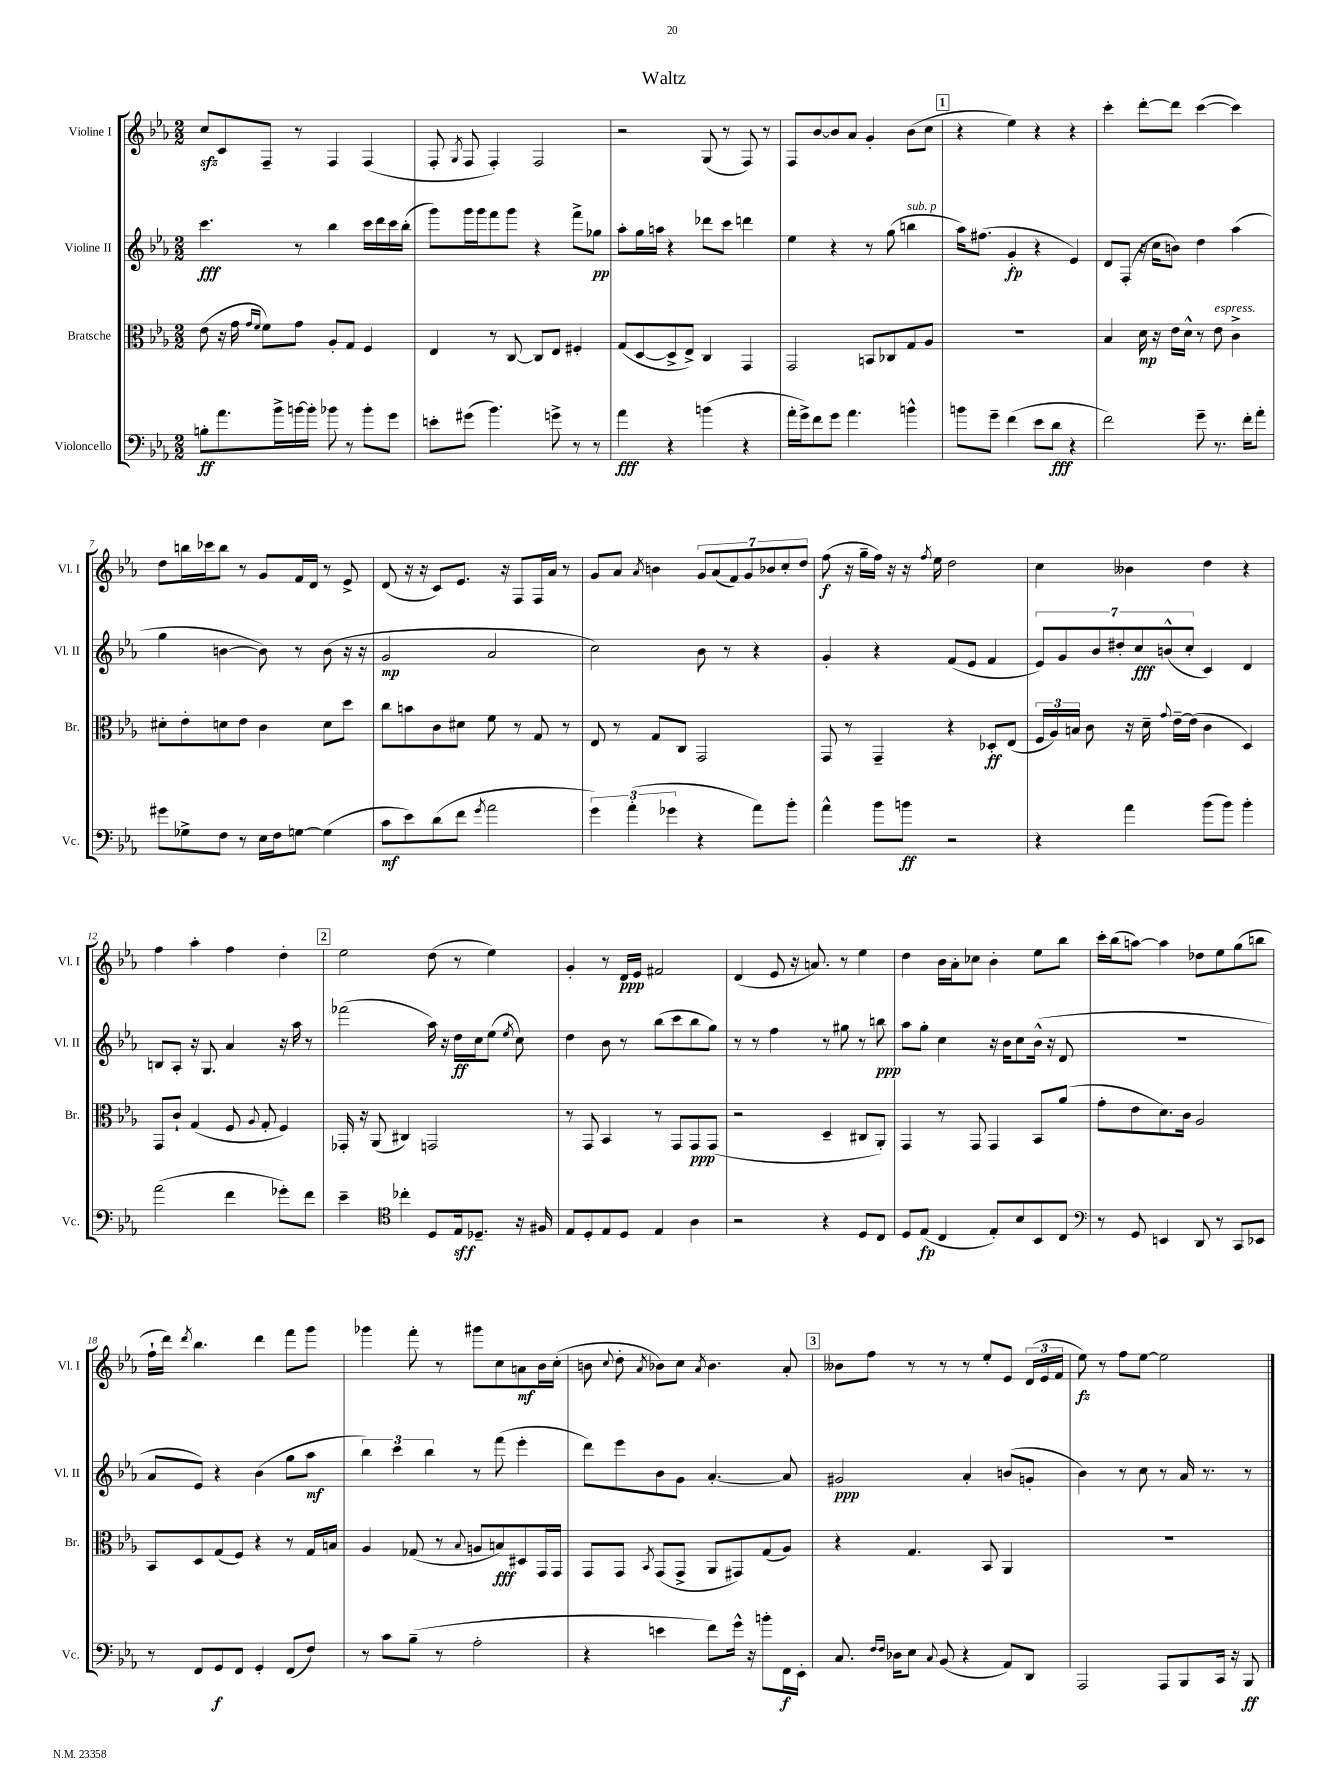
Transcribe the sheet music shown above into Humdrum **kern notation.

**kern	**kern	**kern	**kern
*staff4	*staff3	*staff2	*staff1
*clefF4	*clefC3	*clefG2	*clefG2
*k[b-e-a-]	*k[b-e-a-]	*k[b-e-a-]	*k[b-e-a-]
*M2/2	*M2/2	*M2/2	*M2/2
8B'\L	(8e-\	4.ccc\	8cc/L
8.a-\	16r	.	8c/
.	16g\	.	.
.	16qqg/LL	.	.
.	16qqf/JJ	.	.
.	8f\L)	.	8F~/J
16b-^\L	.	.	.
[16b\	8g\J	8r	8r
16b'\]JJ	.	.	.
8b-\	8A-'/L	4bb-\	4F/
8r	8G/J	.	.
8b-'\L	4F/	16ccc\LL	(4F/
.	.	16ddd\	.
8g\J	.	16ccc\	.
.	.	(16bb-'\JJ	.
=	=	=	=
8e'\L	4E-/	8ggg\L)	8F'/
.	.	.	8qG/
(8g#\J	.	16ggg\L	8F/
.	.	16ggg\J	.
4.b-\)	8r	8fff\	4F'/)
.	[8C/	8ggg\J	.
.	8C/]L	4r	2F/
8g^\	8E-/J	.	.
8r	4F#'/	8fff^\L	.
8r	.	8gg-\J	.
=	=	=	=
4a-\	(8G/L	8aa-'\L	2r
.	[8D/	16gg\L	.
.	.	16aa\JJ	.
4r	8D^/]	4r	.
.	8E-^/J)	.	.
(4b\	4C/	8ddd-\L	(8G/
.	.	8ccc\J	8r
4r	4GG/	4ddd\	8F/)
.	.	.	8r
=	=	=	=
16a-'\LL	2GG/	4ee-\	8F/L
16g^\J)	.	.	.
8f\	.	.	[8b-/
8g\J	.	4r	8b-/]
4.a-\	.	.	8a-/J
.	8BB/L	8r	4g'/
.	8C-/	(8gg\	.
4b^^\	8G/	4bb\	(8b-\L
.	8A-/J	.	8cc\J
=	=	=	=
8b\L	1r	16aa-\LK)	4r
.	.	(8.ff#\J	.
8g~\J	.	.	.
(4f\	.	4g'/	4ee-\)
8e-\L	.	4r	4r
8d\J	.	.	.
4r	.	4e-/)	4r
=	=	=	=
2f\)	4B-/	8d/L	4ccc'\
.	.	(8F'/J	.
.	16d\	16r	[8ddd'\L
.	16r	16cc\LK	.
.	16e-\LL	8b\J)	8ddd\]J
.	16d^^\JJ	.	.
8g~\	8r	4dd\	([4ccc\
8.r	8e-\	.	.
.	4c^\	(4aa-\	4ccc\])
16f'\LK	.	.	.
8a-'\J	.	.	.
=	=	=	=
8g#\L	8d#'\L	4gg\	8dd\L
8G-^\	8e-'\	.	16bb\L
.	.	.	16ccc-\J
8F\J	8d\	[4b\	8bb\J
8r	8e-\J	.	8r
16E-\LL	4c\	8b\])	8g/L
16F\J	.	.	.
[8G\J	.	8r	16f/L
.	.	.	16d/JJ
(4G\]	8d\L	(8b\	8r
.	8dd\J	16r	8e-^/
.	.	16r	.
=	=	=	=
8c\L	8cc\L	2g/	(8d/
8e-\)	8b\	.	16r
.	.	.	16r
(8d\	8c\	.	8c/L)
8f\J	8d#\J	.	8.e-/J
8qg/	.	.	.
2a-\	8f\	2a-/	.
.	.	.	16r
.	8r	.	8F/L
.	8G/	.	16F/L
.	.	.	16a-/JJ
.	8r	.	8r
=	=	=	=
6g\)	8E-/	2cc\)	8g/L
.	8r	.	8a-/J
(6a-'\	.	.	.
.	.	.	8qa-/
.	8G/L	.	4b\
6g-\	.	.	.
.	8C/J	.	.
4r	2GG/	8b-\	14g/L
.	.	.	(14a-/
.	.	8r	.
.	.	.	14f/)
.	.	.	14g/
8a-\L)	.	4r	.
.	.	.	14b-/
.	.	.	14cc'/
8b-'\J	.	.	.
.	.	.	14dd/J
=	=	=	=
4a-^^\	8GG/	4g'/	(8ff\
.	8r	.	16r
.	.	.	16gg~\LL
8b-\L	4GG~/	4r	16ff\JJ)
.	.	.	16r
8b\J	.	.	16r
.	.	.	8qff/
.	.	.	16ee-\
2r	4r	(8f/L	2dd\
.	.	8e-/J	.
.	8D-'/L	4f/	.
.	(8E-/J	.	.
=	=	=	=
4r	24F/LL	14e-/L)	4cc\
.	24A-/)	.	.
.	.	14g/	.
.	24B/JJ	.	.
.	8c\	.	.
.	.	14b-/	.
.	.	14dd#'/	.
4a-\	16r	.	4b--\
.	.	14cc/	.
.	16d~\	.	.
.	.	(14b^^/	.
.	8qqg/	.	.
.	[16e-~\LL	.	.
.	.	14cc'/J	.
.	(16e-\]JJ	.	.
(8b-\L	4c\	4c/)	4dd\
8b-\J)	.	.	.
4b-'\	4D/)	4d/	4r
=	=	=	=
(2a-\	8GG/L	8B/L	4ff\
.	8c`/J	8A-'/J	.
.	(4G/	16r	4aa-'\
.	.	8.G/	.
4f\	8F/	4a-/	4ff\
.	8qqA-/	.	.
.	8G'/	.	.
8g-'\L)	4F/)	16r	4dd'\
.	.	16aa-\	.
8f\J	.	8r	.
=	=	=	=
4e-~\	16GG-'/	(2fff-\	2ee-\
.	16r	.	.
.	(8AA-/	.	.
*clefC4	*	*	*
4cc-'\	4C#/)	.	.
8D/L	2GG/	16aa-\)	(8dd\
.	.	16r	.
16E-/k	.	16dd\LL	8r
8.D-~/J	.	16cc\J	.
.	.	(8ee-\J	4ee-\)
.	.	8qee-/	.
16r	.	8cc\)	.
16F#/	.	.	.
=	=	=	=
8E-/L	8r	4dd\	4g'/
8D'/	8GG/	.	.
8E-/	4BB-/	8b-\	8r
8D/J	.	8r	16d/LL
.	.	.	16e-/JJ
4E-/	8r	(8bb-\L	2f#/
.	8GG/L	8ccc\	.
4A-\	8GG/	8bb-\	.
.	(8GG/J	8gg\J)	.
=	=	=	=
2r	2r	8r	(4d/
.	.	8r	.
.	.	4ff\	8e-/
.	.	.	16r
.	.	.	8.a/)
4r	4D~/	8r	.
.	.	8gg#\	8r
8D/L	8C#/L	8r	4ee-\
8C/J	8AA-'/J)	8bb\	.
=	=	=	=
8D/L	4GG/	8aa-\L	4dd\
(8E-/J	.	8gg'\J	.
4C/	8r	4cc\	16b-\LL
.	.	.	16a-'\J
.	8GG/	.	8cc-\J
8E-'/L)	4GG/	16r	4b-'\
.	.	16b-\LK	.
8B-/	.	8cc\	.
8BB-/	8BB-/L	(16b-^^\Jk	8ee-\L
.	.	16r	.
8C/J	(8a-/J	8d/	8bb-\J
=	=	=	=
*clefF4	*	*	*
8r	8g'\L	1r	16ccc'\LL
.	.	.	(16bb-\J
8GG/	8e-\	.	[8aa\J)
4EE/	8.d\)	.	4aa\]
.	16c\Jk	.	.
8DD/	2A-/	.	8dd-\L
8r	.	.	8ee-\
8CC/L	.	.	(8gg\
8EE-/J	.	.	8bb\J
=	=	=	=
8r	8BB-/L	8a-/L	16ff`\LL
.	.	.	16ddd\JJ)
.	.	.	8qddd/
8FF/L	8D/	8e-/J)	4.bb-\
8GG/	(8G/	4r	.
8FF/J	8F/J)	.	.
4GG'/	4r	(4b-\	4ddd\
(8FF/L	8r	8gg\L	8fff\L
8F/J)	16G/LL	8aa-\J	8ggg\J
.	16B/JJ	.	.
=	=	=	=
8r	4A-/	6bb-\)	4ggg-\
8c\L	.	.	.
.	.	6ccc\	.
(8B-~\J	(8G-/	.	8fff'\
.	.	6bb-\	.
8r	8r	.	8r
.	8qqB-/	.	.
2A-'\	8A/L	8r	8ggg#\L
.	8B/)	(8fff\	8cc\
.	8D#/	4eee-'\	8a\
.	16GG/L	.	16b-\L
.	16GG/JJ	.	(16cc'\JJ
=	=	=	=
4r	8GG/L	8ddd\L)	8b\
.	.	.	8qqcc/
.	8GG/J	8eee-\	8dd'\
.	8qBB-/	.	8qa-/
4e\	(8GG/L	8b-\	8b-\L)
.	8GG^/J	8g\J	8cc\J
.	.	.	8qa-/
8f\L)	8AA-/L	[4.a-'/	4.b-\
16g^^\Jk	8GG#/)	.	.
16r	.	.	.
8b'\L	(8G/	.	.
16FF\L	8A-/J)	8a-/]	8a-'/
16EE-'\JJ	.	.	.
=	=	=	=
8.C/	4r	2g#/	8b--\L
.	.	.	8ff\J
16qqF/LL	.	.	.
16qqF/JJ	.	.	.
16D-\LK	.	.	.
8E-\J	4.G/	.	8r
8qqC/	.	.	.
(8BB-/	.	.	8r
4r	.	4a-'/	8r
.	8BB-/	.	8ee-'/L
8AA-/L)	4AA-/	(8b/L	8e-/J
8DD/J	.	8g'/J	(24d/LL
.	.	.	24e-/
.	.	.	24f/JJ
=	=	=	=
2AAA-/	1r	4b-\)	8ee-\)
.	.	.	8r
.	.	8r	8ff\L
.	.	8cc\	[8ee-\J
8AAA-/L	.	8r	2ee-\]
8BBB-/	.	16a-/	.
.	.	8.r	.
16CC/Jk	.	.	.
16r	.	.	.
8BBB-/	.	8r	.
==	==	==	==
*-	*-	*-	*-
